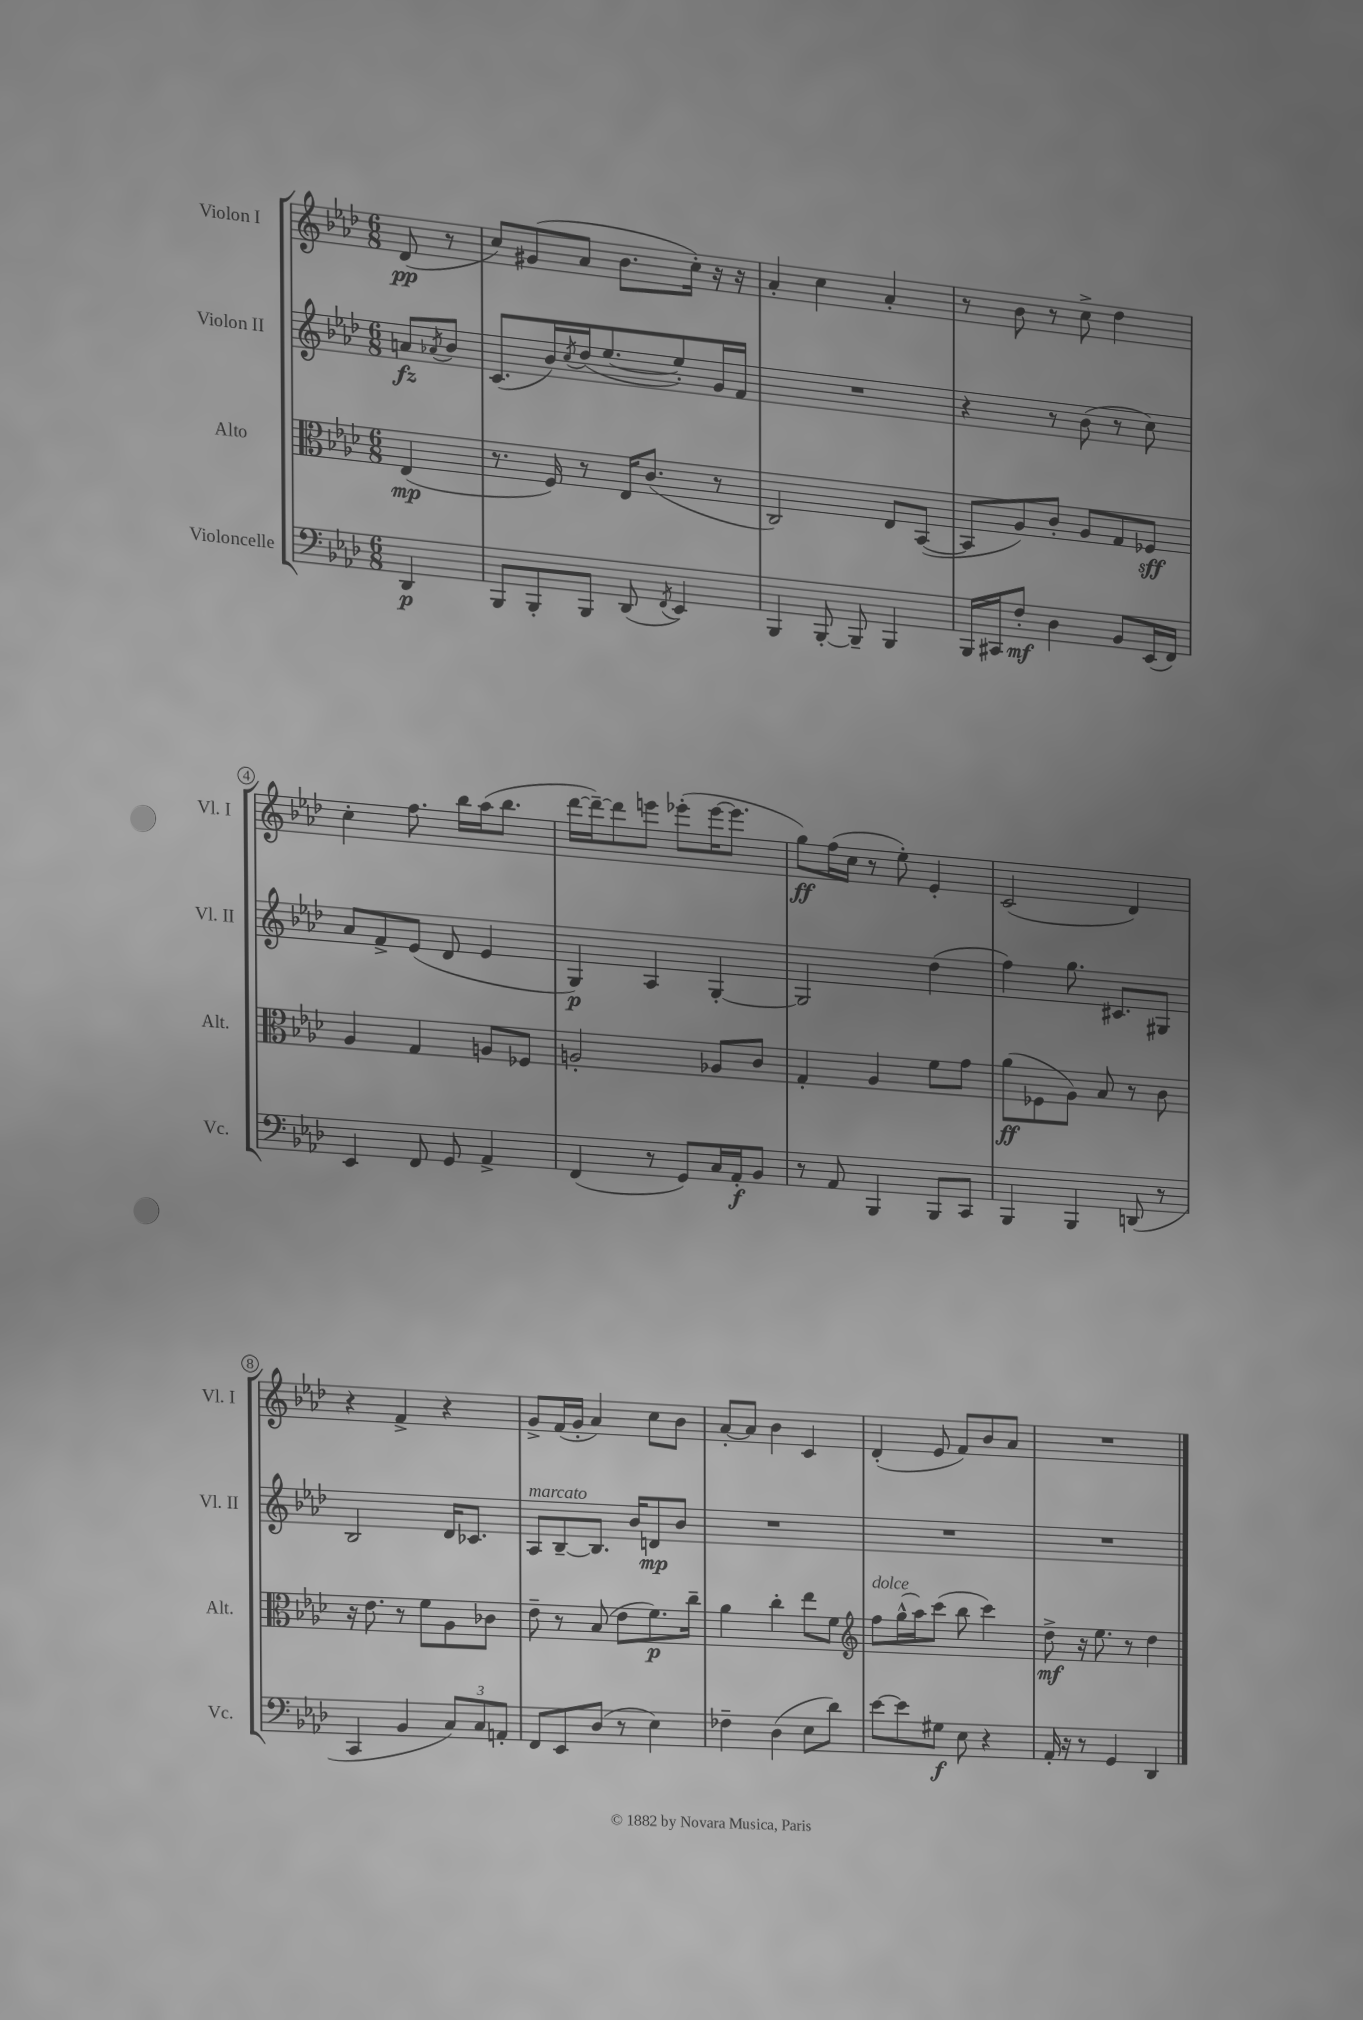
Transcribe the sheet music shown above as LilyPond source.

<<
\new StaffGroup <<
\new Staff = "s0" \with { instrumentName = "Violon I" shortInstrumentName = "Vl. I" } {
    \clef treble \key aes \major \numericTimeSignature \time 6/8 \partial 4
    des'8\pp( r8 |
    c''8) gis'8( aes'8 bes'8. c''16-.) r16 r16 |
    aes'4-. c''4 aes'4-. |
    r8 bes'8 r8 c''8-> des''4 |
    c''4-. f''8. bes''16 aes''16( bes''8. |
    des'''16~ des'''16~--) des'''8 e'''8 ees'''8-.( ees'''16~ ees'''8. |
    g''8\ff) f''16( c''16 r8 ees''8-.) ees'4-. |
    c'2( des'4) |
    r4 f'4-> r4 |
    g'8-> f'16( g'16-. aes'4) c''8 bes'8 |
    aes'8~-. aes'8 bes'4 c'4 |
    des'4-.( ees'8 f'8) bes'8 aes'8 |
    R2. \bar "|." |
}
\new Staff = "s1" \with { instrumentName = "Violon II" shortInstrumentName = "Vl. II" } {
    \clef treble \key aes \major \numericTimeSignature \time 6/8 \partial 4
    a'8\fz \acciaccatura { aes'8 } bes'8 |
    c'8.( bes'16) \acciaccatura { c''8 } des''16( ees''8.~ ees''8-.) g'16 f'16 |
    R2. |
    r4 r8 bes'8( r8 c''8) |
    aes'8 f'8-> ees'8( des'8 ees'4 |
    g4\p) aes4 g4~-. |
    g2 des''4( |
    f''4) g''8. cis'8. gis8 |
    bes2 des'16 ces'8. |
    aes8^\markup { \italic "marcato" } bes8~-- bes8. bes'16 d'8\mp bes'8 |
    R2. |
    R2. |
    R2. \bar "|." |
}
\new Staff = "s2" \with { instrumentName = "Alto" shortInstrumentName = "Alt." } {
    \clef alto \key aes \major \numericTimeSignature \time 6/8 \partial 4
    ees4\mp( |
    r8. f16) r8 ees16 c'8.( r8 |
    c2) ees8 bes,8~( |
    bes,8 aes8) c'8-. aes8 g8 fes8\sff |
    aes4 g4 a8 fes8 |
    a2-. aes8 c'8 |
    g4-. aes4 f'8 g'8 |
    aes'8\ff( fes8 aes8) bes8 r8 c'8 |
    r16 ees'8. r8 f'8 aes8 ces'8 |
    ees'8-- r8 bes8( ees'8 f'8.\p) c''16-- |
    aes'4 c''4-. ees''8 f'8 |
    \clef treble f''8^\markup { \italic "dolce" } g''16-^( aes''16) c'''8( bes''8 c'''4) |
    des''8->\mf r16 ees''8. r8 des''4 \bar "|." |
}
\new Staff = "s3" \with { instrumentName = "Violoncelle" shortInstrumentName = "Vc." } {
    \clef bass \key aes \major \numericTimeSignature \time 6/8 \partial 4
    des,4\p |
    bes,,8 bes,,8-. bes,,8 des,8( \acciaccatura { f,8 } ees,4) |
    bes,,4 bes,,8~-. bes,,8-- bes,,4 |
    bes,,16 cis,16 f8-.\mf des4 bes,8 ees,16( f,16) |
    ees,4 f,8 g,8 aes,4-> |
    f,4( r8 g,8) c16 aes,16-.\f bes,8 |
    r8 aes,8 bes,,4 bes,,8 c,8 |
    bes,,4 bes,,4 d,8( r8 |
    c,4 bes,4 \tuplet 3/2 { c8) c8 a,8-. } |
    f,8 ees,8 des8( r8 ees4) |
    fes4-- des4( ees8 des'8) |
    ees'8~ ees'8 gis8\f ees8 r4 |
    aes,16-. r16 r8 g,4 des,4 \bar "|." |
}
>>
>>
\layout { \context { \Score \override BarNumber.stencil = #(make-stencil-circler 0.1 0.3 ly:text-interface::print) } }
